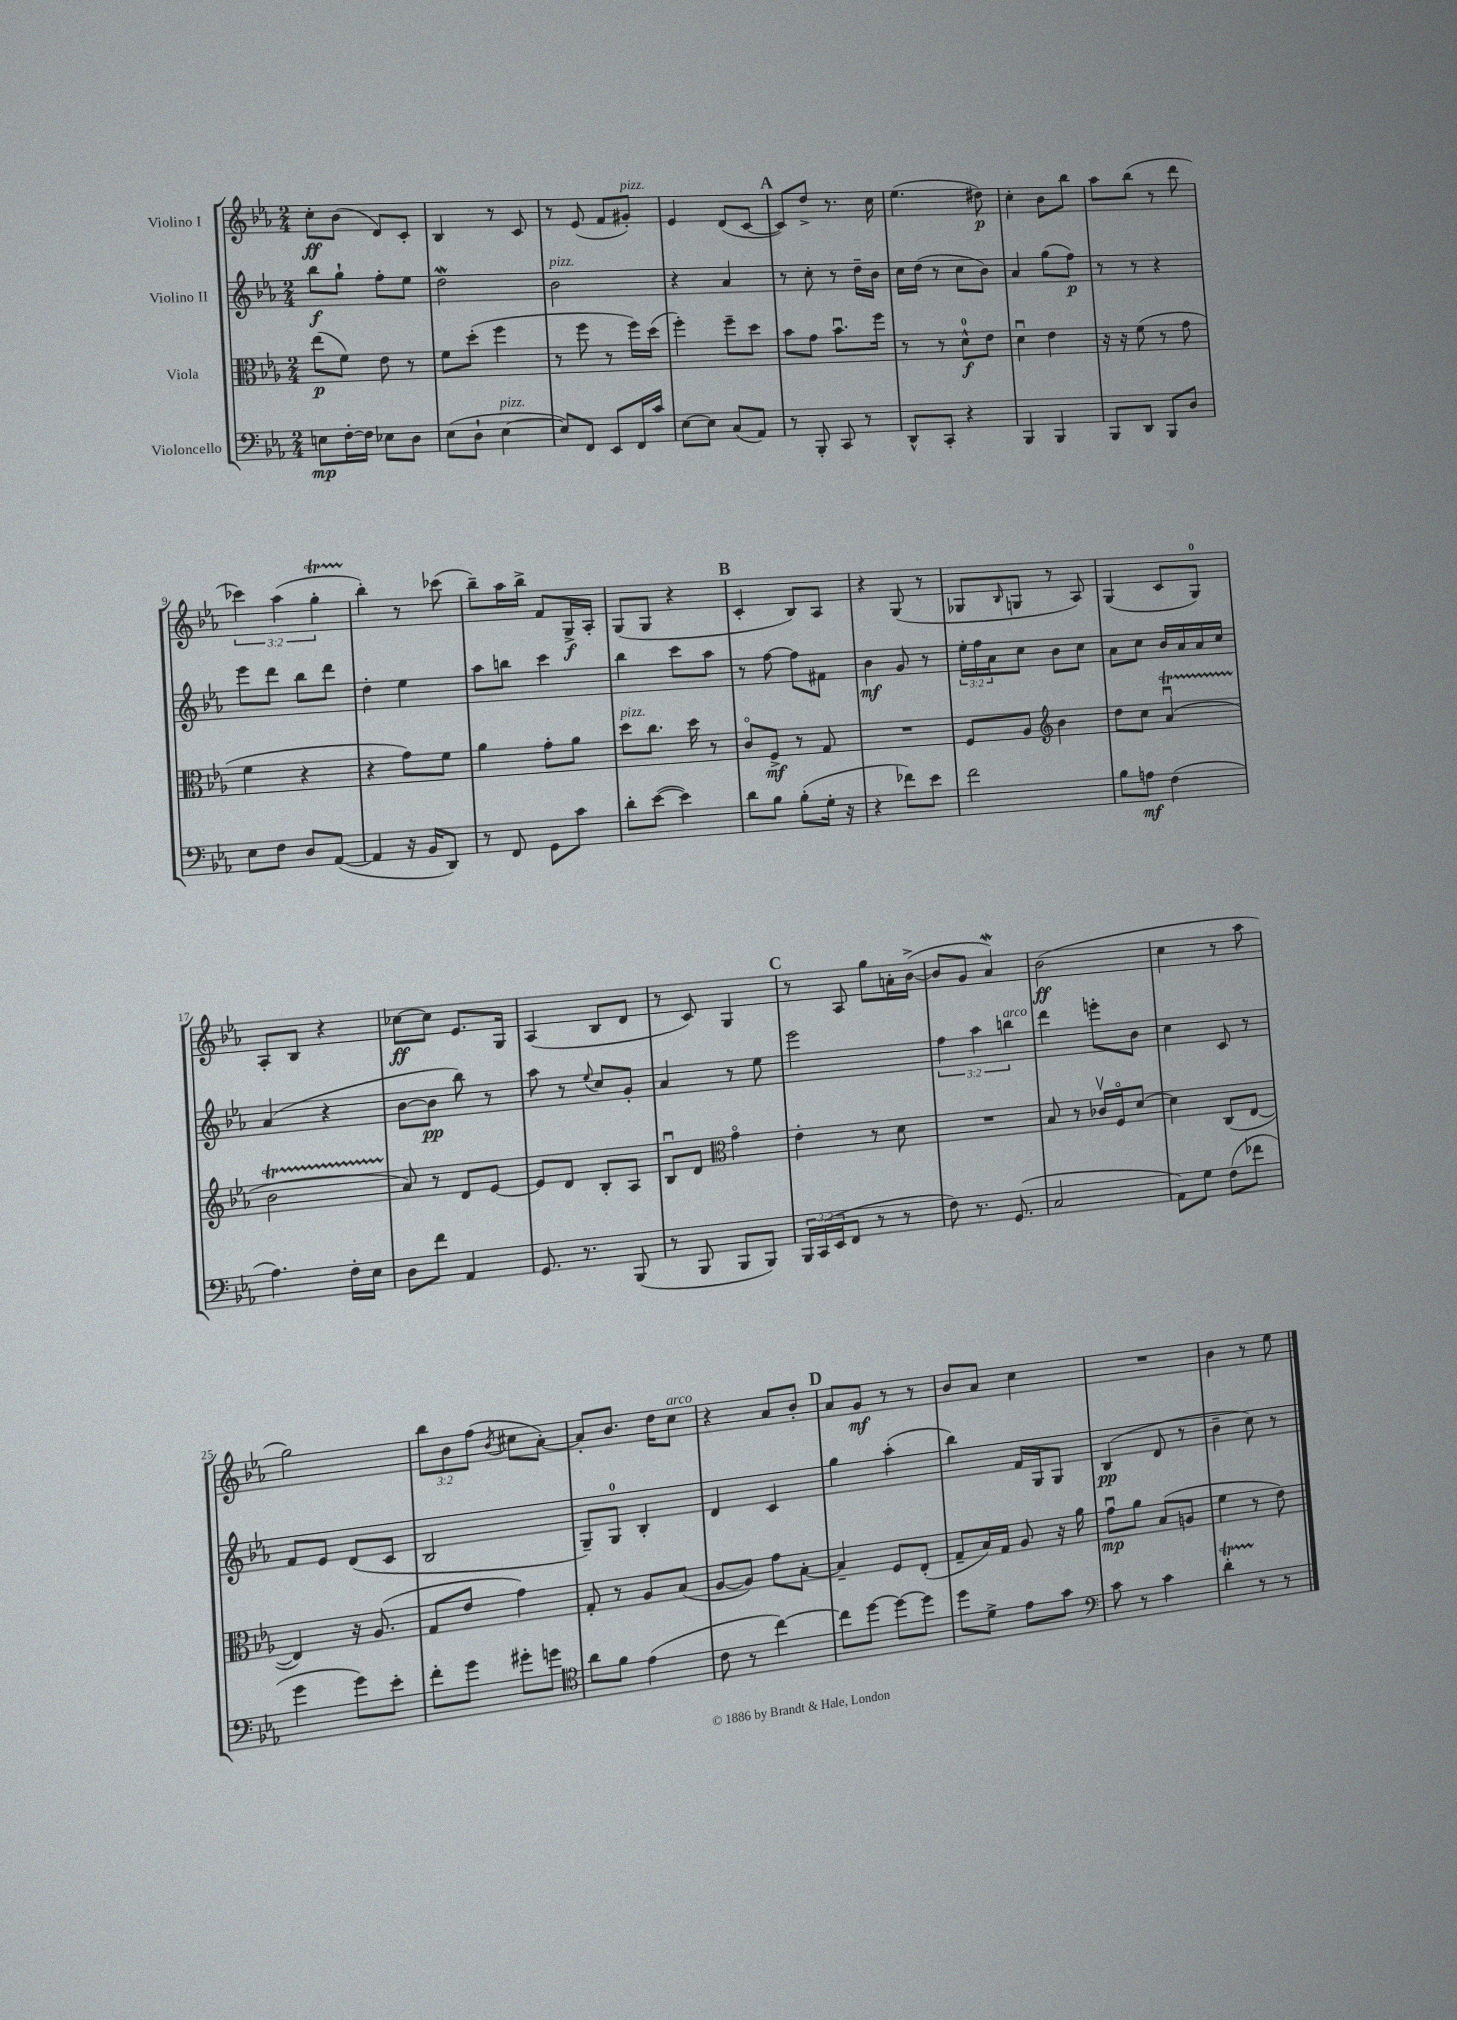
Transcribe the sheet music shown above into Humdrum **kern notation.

**kern	**dynam	**kern	**dynam	**kern	**dynam	**kern	**dynam
*part4	*part4	*part3	*part3	*part2	*part2	*part1	*part1
*staff4	*staff4	*staff3	*staff3	*staff2	*staff2	*staff1	*staff1
*I"Violoncello	*	*I"Viola	*	*I"Violino II	*	*I"Violino I	*
*clefF4	*	*clefC3	*	*clefG2	*	*clefG2	*
*k[b-e-a-]	*	*k[b-e-a-]	*	*k[b-e-a-]	*	*k[b-e-a-]	*
*M2/4	*	*M2/4	*	*M2/4	*	*M2/4	*
=1	=1	=1	=1	=1	=1	=1	=1
8En\L	mp	(8ee-\L	p	8bb-\L	f	8cc'\L	ff
[16F'\L	.	8f\J)	.	8gg`\J	.	(8b-\J	.
16F\JJ]	.	.	.	.	.	.	.
8E-X\L	.	8e-\	.	8ff'\L	.	8d/L)	.
8D\J	.	8r	.	8ee-\J	.	8c'/J	.
=2	=2	=2	=2	=2	=2	=2	=2
(8E-\L	.	8f\L	.	2ddW\	.	4B-/	.
8D`\J	.	(8dd'\J	.	.	.	.	.
!LO:TX:a:i:t=pizz.	!	!	!	!	!	!	!
[4E-\	.	4ff\	.	.	.	8r	.
.	.	.	.	.	.	8c/	.
=3	=3	=3	=3	=3	=3	=3	=3
!	!	!	!	!LO:TX:a:i:t=pizz.	!	!	!
8E-/L])	.	8r	.	2b-\	.	8r	.
8FF/J	.	8ff\	.	.	.	(8e-/	.
8EE-/L	.	8r	.	.	.	8f/L	.
!	!	!	!	!	!	!LO:TX:a:i:t=pizz.	!
16FF/L	.	16ff\LL)	.	.	.	8g#X'/J)	.
16c/JJ	.	(16dd\JJ	.	.	.	.	.
=4	=4	=4	=4	=4	=4	=4	=4
[8E-\L	.	4ff'\)	.	4r	.	4e-/	.
8E-\J]	.	.	.	.	.	.	.
(8C/L	.	8ff~\L	.	4a-/	.	(8d/L	.
8AA-/J)	.	8dd\J	.	.	.	[8c/J	.
!!LO:REH:place=s1:t=A
=5	=5	=5	=5	=5	=5	=5	=5
8r	.	8b-\L	.	8r	.	8c/L])	.
8BBB-'/	.	8g\J	.	8cc'\	.	8dd^/J	.
8CC/	.	8.b-u\L	.	8r	.	8.r	.
8r	.	.	.	16dd~\LL	.	.	.
.	.	16ff\Jk	.	16b-\JJ	.	16cc\	.
=6	=6	=6	=6	=6	=6	=6	=6
8DD^^/L	.	8r	.	16cc\LL	.	(4.ee-\	.
.	.	.	.	(16dd\JJ	.	.	.
8CC'/J	.	8r	.	8r	.	.	.
4r	.	8d^^\L	f	8cc\L	.	.	.
.	.	8e-\J	.	8b-\J)	.	8dd#X\)	p
=7	=7	=7	=7	=7	=7	=7	=7
4BBB-/	.	4du\	.	4a-/	.	4cc'\	.
4BBB-/	.	4e-\	.	(8gg\L	.	8b-\L	.
.	.	.	.	8ff\J)	p	8bb-\J	.
=8	=8	=8	=8	=8	=8	=8	=8
8BBB-/L	.	16r	.	8r	.	8aa-\L	.
.	.	16r	.	.	.	.	.
8DD/J	.	(8f\	.	8r	.	(8bb-\J	.
8BBB-/L	.	8r	.	4r	.	8r	.
8D/J	.	8g\	.	.	.	8ddd\	.
!!LO:LB:g=z
=9	=9	=9	=9	=9	=9	=9	=9
8E-\L	.	4f\	.	8eee-\L	.	6ccc-X\)	.
8F\J	.	.	.	8ddd\J	.	.	.
.	.	.	.	.	.	(6aa-\	.
8D/L	.	4r	.	8bb-\L	.	.	.
.	.	.	.	.	.	6ggt'\	.
([8AA-/J	.	.	.	8ddd\J	.	.	.
=10	=10	=10	=10	=10	=10	=10	=10
4AA-/]	.	4r	.	4dd'\	.	4bb-'\)	.
16r	.	8g\L)	.	4ee-\	.	8r	.
16BB-/KL	.	.	.	.	.	.	.
8DD/J)	.	8f\J	.	.	.	(8ccc-X\	.
=11	=11	=11	=11	=11	=11	=11	=11
8r	.	4a-\	.	8aa-\L	.	8bb-~\L)	.
8FF/	.	.	.	8bbn\J	.	16aa-\L	.
.	.	.	.	.	.	16bb-^\JJ	.
8GG\L	.	8g'\L	.	4ccc\	.	8f/L	.
8c\J	.	8a-\J	.	.	.	16G^/L	f
.	.	.	.	.	.	16A-'/JJ	.
=12	=12	=12	=12	=12	=12	=12	=12
!	!	!LO:TX:a:i:t=pizz.	!	!	!	!	!
8d'\L	.	8dd\L	.	4bb-\	.	(8G/L	.
([8e-\J	.	8.cc\J	.	.	.	8G/J	.
4e-\])	.	.	.	8ccc\L	.	4r	.
.	.	16dd\	.	.	.	.	.
.	.	8r	.	8aa-\J	.	.	.
!!LO:REH:place=s1:t=B
=13	=13	=13	=13	=13	=13	=13	=13
8d\L	.	8c/L	.	8r	.	4c'/	.
8B-\J	.	8F^/J	mf	[8ff\	.	.	.
(8B-'\L	.	8r	.	8ff\L]	.	8B-/L)	.
16G'\Jk	.	8G/	.	8f#X\J	.	8A-/J	.
16r	.	.	.	.	.	.	.
=14	=14	=14	=14	=14	=14	=14	=14
4r	.	2r	.	4b-\	mf	4r	.
8f-X\L)	.	.	.	8g/	.	(8G/	.
8e-\J	.	.	.	8r	.	8r	.
=15	=15	=15	=15	=15	=15	=15	=15
2f\	.	8F/L	.	24ee-'\LL	.	8G-X/L	.
.	.	.	.	24ff\	.	.	.
.	.	.	.	24a-\J	.	.	.
.	.	.	.	.	.	16qqB-/	.
.	.	8A-/J	.	8cc\J	.	8Gn/J	.
*	*	*clefG2	*	*	*	*	*
.	.	4b-\	.	8b-\L	.	8r	.
.	.	.	.	8cc\J	.	8A-/)	.
=16	=16	=16	=16	=16	=16	=16	=16
8B-\L	.	8dd\L	.	8a-\L	.	(4G/	.
8An\J	mf	8cc\J	.	8cc\J	.	.	.
(4F\	.	(4a-Tu/	.	16b-/LL	.	8c/L	.
.	.	.	.	16a-/	.	.	.
.	.	.	.	16a-/	.	8G/J)	.
.	.	.	.	16cc/JJ	.	.	.
!!LO:LB:g=z
=17	=17	=17	=17	=17	=17	=17	=17
4.A-\)	.	2b-TTT\	.	(4a-/	.	8A-'/L	.
.	.	.	.	.	.	8B-/J	.
.	.	.	.	4r	.	4r	.
16F'\LL	.	.	.	.	.	.	.
16E-\JJ	.	.	.	.	.	.	.
=18	=18	=18	=18	=18	=18	=18	=18
8D\L	.	8a-/)	.	[8b-\L	.	[8cc-X\L	ff
8f\J	.	8r	.	8b-\J]	pp	8cc-\J]	.
4AA-/	.	8d/L	.	8bb-\)	.	8.e-/L	.
.	.	[8e-/J	.	8r	.	.	.
.	.	.	.	.	.	16G/Jk	.
=19	=19	=19	=19	=19	=19	=19	=19
8.GG/	.	8e-/L]	.	8aa-\	.	(4A-/	.
.	.	8d/J	.	8r	.	.	.
8.r	.	.	.	.	.	.	.
.	.	.	.	8qqee-/	.	.	.
.	.	8B-'/L	.	8cc/L	.	8B-/L	.
(8BBB-/	.	8A-/J	.	8g'/J	.	8d/J	.
=20	=20	=20	=20	=20	=20	=20	=20
8r	.	8B-u/L	.	4a-/	.	8r	.
8BBB-/	.	8d/J	.	.	.	8c/)	.
*	*	*clefC3	*	*	*	*	*
8BBB-/L	.	4g\	.	8r	.	4G/	.
8BBB-/J)	.	.	.	8ee-\	.	.	.
!!LO:REH:place=s1:t=C
=21	=21	=21	=21	=21	=21	=21	=21
24BBB-/LL	.	4e-'\	.	2eee-\	.	8r	.
(24CC/	.	.	.	.	.	.	.
24EE-/J	.	.	.	.	.	.	.
8FF/J	.	.	.	.	.	8A-/	.
8r	.	8r	.	.	.	8gg\L	.
8r	.	8d\	.	.	.	16an'\L	.
.	.	.	.	.	.	([16b-^\JJ	.
=22	=22	=22	=22	=22	=22	=22	=22
8F\)	.	2r	.	6ff\	.	8b-/L]	.
8.r	.	.	.	.	.	8g/J	.
.	.	.	.	6aa-\	.	.	.
.	.	.	.	.	.	4a-w/)	.
(8.GG/	.	.	.	.	.	.	.
!	!	!	!	!LO:TX:a:i:t=arco	!	!	!
.	.	.	.	6bbn\	.	.	.
=23	=23	=23	=23	=23	=23	=23	=23
2C/	.	8B-/	.	4ddd\	.	(2b-\	ff
.	.	8r	.	.	.	.	.
.	.	16c-Xv/LL	.	8eeen'\L	.	.	.
.	.	16F/J	.	.	.	.	.
.	.	[8d/J	.	8b-\J	.	.	.
=24	=24	=24	=24	=24	=24	=24	=24
8AA-\L)	.	4d\]	.	4cc\	.	4cc\	.
8G\J	.	.	.	.	.	.	.
(8F\L	.	(8C/L	.	8c/	.	8r	.
8f-X\J	.	[8E-/J	.	8r	.	8aa-\	.
!!LO:LB:g=z
=25	=25	=25	=25	=25	=25	=25	=25
4g\	.	4E-/])	.	8f/L	.	2gg\)	.
.	.	.	.	8e-/J	.	.	.
8g\L)	.	16r	.	(8d/L	.	.	.
.	.	(8.A-/	.	.	.	.	.
8e-'\J	.	.	.	8c/J	.	.	.
=26	=26	=26	=26	=26	=26	=26	=26
8f'\L	.	8G/L	.	2B-/	.	12bb-\L	.
.	.	.	.	.	.	12b-\	.
8g\J	.	8e-/J	.	.	.	.	.
.	.	.	.	.	.	(12ff\J	.
.	.	.	.	.	.	8qb-/	.
8g#X'\L	.	4g\)	.	.	.	8cc#X\L	.
8gn\J	.	.	.	.	.	[8a-'\J)	.
=27	=27	=27	=27	=27	=27	=27	=27
*clefC4	*	*	*	*	*	*	*
8a-\L	.	8G'/	.	8G~/L)	.	8a-'/L]	.
8f\J	.	8r	.	8G/J	.	8.b-/J	.
(4e-\	.	8A-/L	.	4B-'/	.	.	.
.	.	.	.	.	.	16dd\KL	.
!	!	!	!	!	!	!LO:TX:a:i:t=arco	!
.	.	(8B-/J	.	.	.	8cc\J	.
=28	=28	=28	=28	=28	=28	=28	=28
8c\	.	[8A-/L	.	4d/	.	4r	.
8r	.	8A-/J])	.	.	.	.	.
[4cc\)	.	8g\L	.	4c/	.	8a-/L	.
.	.	[8B-'\J	.	.	.	8b-'/J	.
!!LO:REH:place=s1:t=D
=29	=29	=29	=29	=29	=29	=29	=29
8cc\L]	.	4B-~/]	.	4gg\	.	8a-/L	.
[8dd\J	.	.	.	.	.	8g/J	mf
8dd\L_	.	8F/L	.	(4aa-'\	.	8r	.
8dd\J]	.	(8E-'/J	.	.	.	8r	.
=30	=30	=30	=30	=30	=30	=30	=30
8dd\L	.	8G~/L	.	4bb-\)	.	8b-/L	.
8d^\J	.	16B-/L)	.	.	.	8a-/J	.
.	.	16G/JJ	.	.	.	.	.
8e-\L	.	8A-/	.	16f/LL	.	4cc\	.
.	.	.	.	16G/J	.	.	.
8g\J	.	16r	.	8G/J	.	.	.
.	.	16a-\	.	.	.	.	.
=31	=31	=31	=31	=31	=31	=31	=31
*clefF4	*	*	*	*	*	*	*
8c\	.	8gu\L	mp	(4B-/	pp	2r	.
8r	.	8a-\J	.	.	.	.	.
4c\	.	(8B-/L	.	8d/	.	.	.
.	.	8An/J	.	8r	.	.	.
=32	=32	=32	=32	=32	=32	=32	=32
4dt'\	.	4f\	.	4b-~\	.	4b-\	.
8r	.	8r	.	8cc\)	.	8r	.
8r	.	8e-\)	.	8r	.	8ee-\	.
==	==	==	==	==	==	==	==
*-	*-	*-	*-	*-	*-	*-	*-
